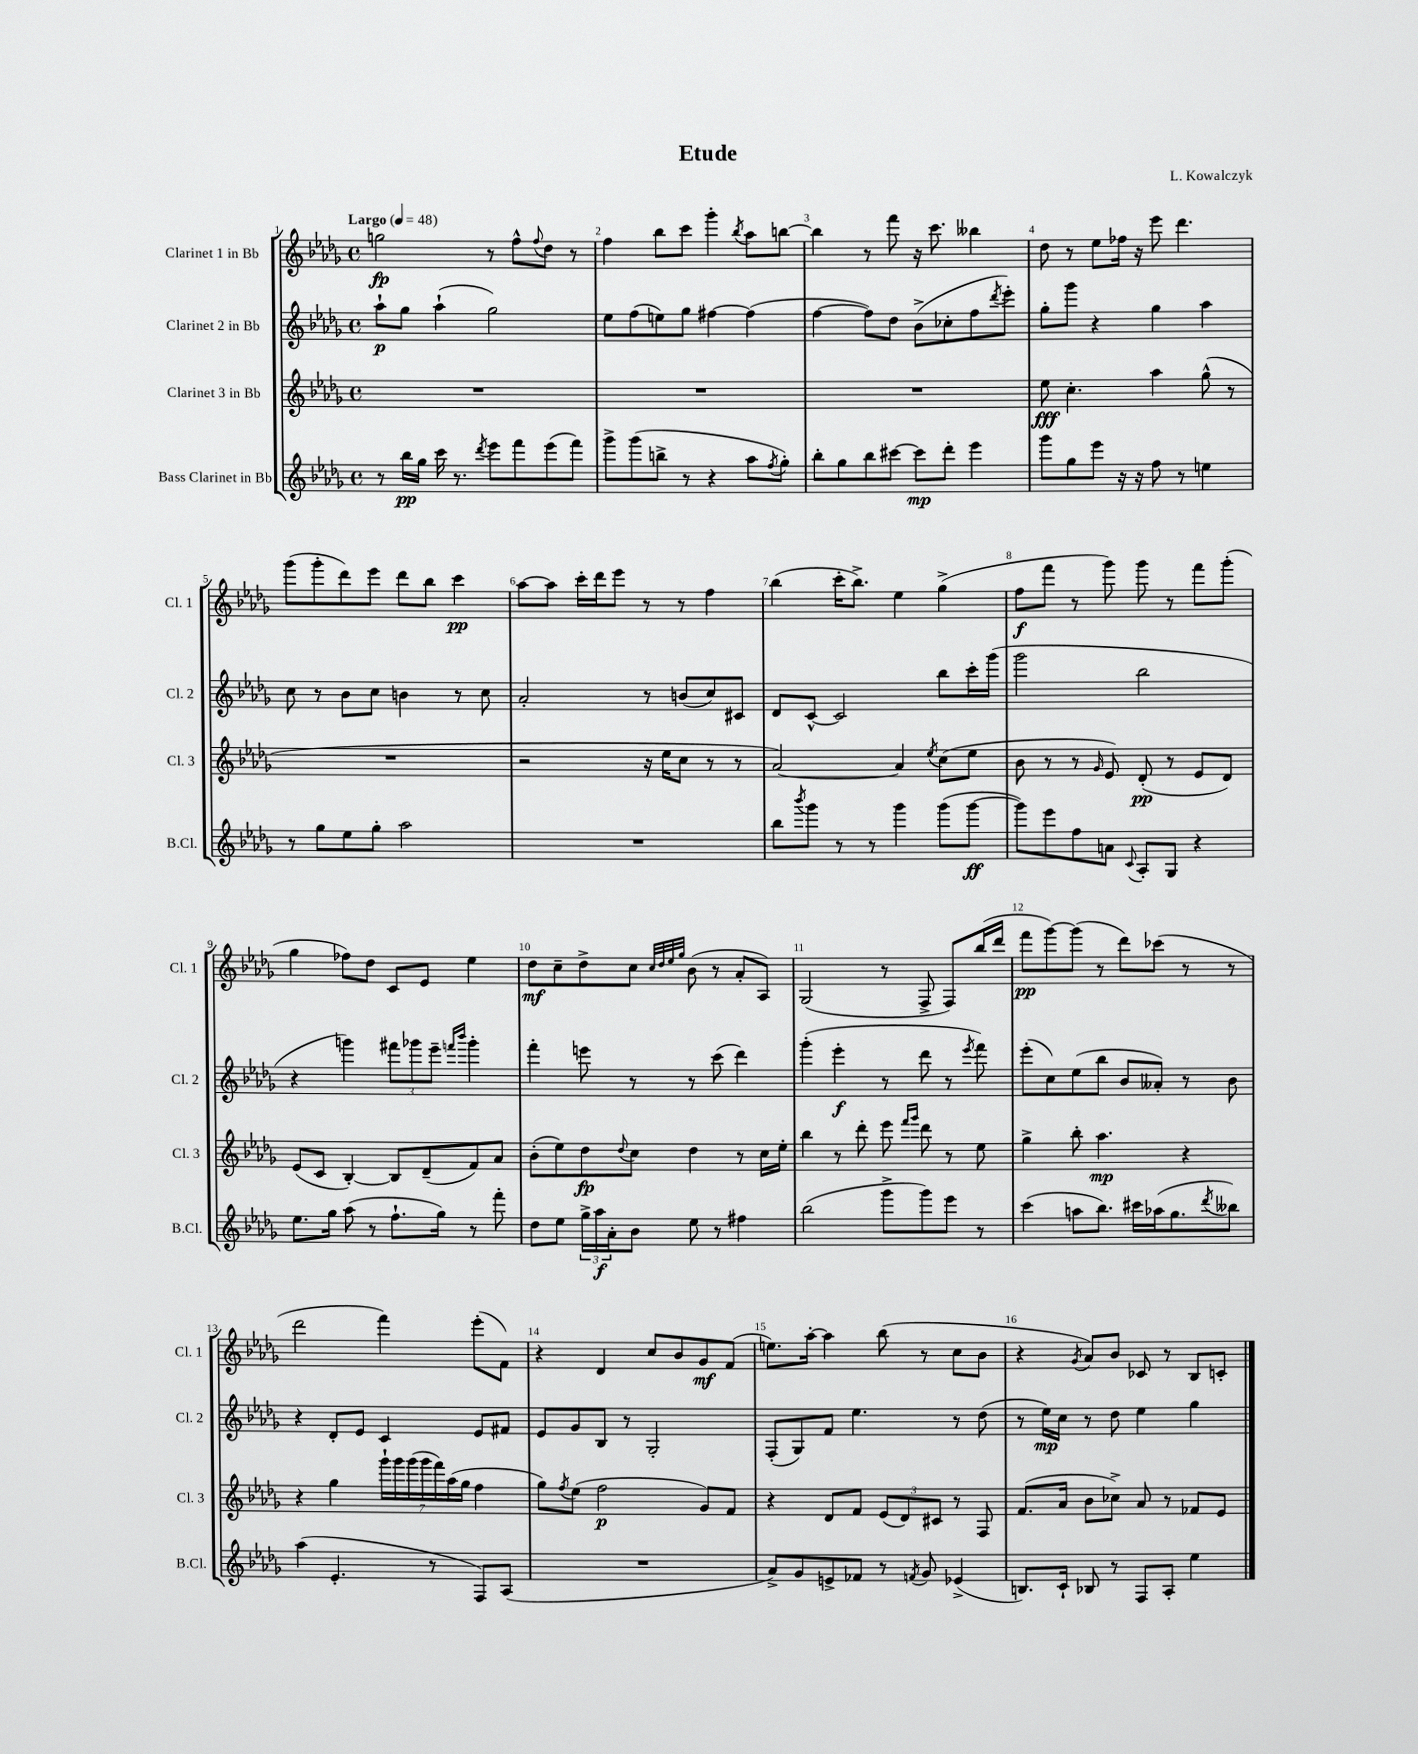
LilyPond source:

\header { title = "Etude" composer = "L. Kowalczyk" }
<<
\new StaffGroup <<
\new Staff = "s0" \with { instrumentName = "Clarinet 1 in Bb" shortInstrumentName = "Cl. 1" } {
    \clef treble \key des \major \defaultTimeSignature \time 4/4 \tempo "Largo" 4 = 48
    g''2\fp r8 f''8-^ \appoggiatura { f''8 } des''8 r8 |
    f''4 bes''8 c'''8 ges'''4-. \acciaccatura { bes''8 } aes''8 b''8~ |
    b''4 r8 f'''8 r16 c'''8. beses''4 |
    des''8 r8 ees''8 fes''16 r16 ees'''8 des'''4. |
    ges'''8( ges'''8-. des'''8) ees'''8 des'''8 bes''8 c'''4\pp |
    aes''8~ aes''8 c'''16-. des'''16 ees'''8 r8 r8 f''4 |
    bes''4( c'''16-. bes''8.->) ees''4 ges''4->( |
    f''8\f f'''8 r8 ges'''8) ges'''8 r8 f'''8 ges'''8-.( |
    ges''4 fes''8) des''8 c'8 ees'8 ees''4 |
    des''8\mf c''8-- des''8-> c''8 \grace { c''32 des''32 ees''32 ges''32 } bes'8( r8 aes'8-. aes8) |
    ges2( r8 f8-> f8) bes''16( des'''16 |
    f'''8\pp ges'''8~) ges'''8( r8 des'''8) ces'''8( r8 r8 |
    des'''2 f'''4) ees'''8-.( f'8) |
    r4 des'4 c''8 bes'8 ges'8\mf f'8( |
    e''8.) aes''16~-. aes''4 bes''8( r8 c''8 bes'8 |
    r4 \acciaccatura { ges'8 } aes'8) bes'8 ces'8 r8 bes8 c'8-. \bar "|." |
}
\new Staff = "s1" \with { instrumentName = "Clarinet 2 in Bb" shortInstrumentName = "Cl. 2" } {
    \clef treble \key des \major \defaultTimeSignature \time 4/4
    aes''8-!\p ges''8 aes''4-!( ges''2) |
    ees''8 f''8( e''8) ges''8 fis''4~ fis''4( |
    f''4~ f''8) des''8 bes'8->( ces''8-. f''8 \acciaccatura { des'''8 } ees'''8-.) |
    ges''8-. ges'''8 r4 ges''4 aes''4 |
    c''8 r8 bes'8 c''8 b'4 r8 c''8 |
    aes'2-. r8 b'8( c''8) cis'8 |
    des'8 c'8~-^ c'2 bes''8 c'''16-. ges'''16( |
    ges'''2 bes''2 |
    r4 g'''4) \tuplet 3/2 { fis'''8 ges'''8 ees'''8-- } \grace { f'''16 bes'''16 } ges'''4-. |
    f'''4-. e'''8 r8 r8 c'''8( des'''4) |
    ges'''4-.( ees'''4-.\f r8 des'''8 r8 \acciaccatura { ees'''8 } f'''8) |
    ees'''8-.( c''8) ees''8( bes''8 bes'8 aeses'8-.) r8 bes'8 |
    r4 des'8-. ees'8 c'4 ees'8 fis'8 |
    ees'8 ges'8 bes8 r8 ges2-. |
    f8-.( ges8) f'8 ees''4. r8 des''8( |
    r8 ees''16\mp) c''16 r8 des''8 ees''4 ges''4 \bar "|." |
}
\new Staff = "s2" \with { instrumentName = "Clarinet 3 in Bb" shortInstrumentName = "Cl. 3" } {
    \clef treble \key des \major \defaultTimeSignature \time 4/4
    R1 |
    R1 |
    R1 |
    ees''8\fff c''4.-. aes''4 ges''8-^( r8 |
    R1 |
    r2 r16 ees''16 c''8 r8 r8 |
    aes'2~) aes'4 \acciaccatura { ees''8 } c''8( ees''8 |
    bes'8 r8 r8 \grace { ges'16 } ees'8) des'8-.\pp( r8 ees'8 des'8) |
    ees'8( c'8 bes4~-.) bes8 des'8--( f'8) aes'8 |
    bes'8-.( ees''8) des''8\fp \appoggiatura { des''8 } c''8 des''4 r8 c''16 ees''16-. |
    bes''4 r8 des'''8-. ees'''8 \grace { f'''16 ges'''16 } des'''8 r8 ees''8 |
    ges''4-> bes''8-. aes''4.\mp r4 |
    r4 ges''4 \tuplet 7/4 { ges'''16-! ges'''16 ges'''16( ges'''16 f'''16) aes''16( ges''16 } f''4 |
    ges''8) \acciaccatura { f''8 } ees''8( f''2\p ges'8) f'8 |
    r4 des'8 f'8 \tuplet 3/2 { ees'8( des'8) cis'8 } r8 f8 |
    f'8.( aes'16 bes'8 ces''8->) aes'8 r8 fes'8 ees'8 \bar "|." |
}
\new Staff = "s3" \with { instrumentName = "Bass Clarinet in Bb" shortInstrumentName = "B.Cl." } {
    \clef treble \key des \major \defaultTimeSignature \time 4/4
    r8 bes''16\pp ges''16 c'''16 r8. \acciaccatura { des'''8 } ees'''8 f'''8 ees'''8( f'''8) |
    ges'''8-> ges'''8( b''8-> r8 r4 aes''8 \acciaccatura { f''8 } ges''8-.) |
    bes''8-. ges''8 bes''8 cis'''8~ cis'''8\mp des'''8-. ees'''4 |
    ges'''8 ges''8 ees'''8 r16 r16 f''8 r8 e''4 |
    r8 ges''8 ees''8 ges''8-. aes''2 |
    R1 |
    bes''8 \acciaccatura { bes'''8 } ges'''8 r8 r8 ges'''4 ges'''8( ges'''8~\ff |
    ges'''8) ees'''8 f''8 a'8 \appoggiatura { c'8 } aes8-. ges8 r4 |
    ees''8. ges''16 aes''8( r8 f''8.-! ges''16) r8 f'''8-. |
    des''8 ees''8 \tuplet 3/2 { ges''16-> aes''16\f aes'16-. } bes'8 ees''8 r8 fis''4 |
    bes''2( ges'''8-> ges'''8) ees'''8 r8 |
    c'''4( a''8 bes''8.) cis'''16 aes''16( ges''8. \acciaccatura { des'''8 } beses''8) |
    aes''4( ees'4.-. r8 f8) aes8( |
    R1 |
    aes'8->) ges'8 e'8-> fes'8 r8 \acciaccatura { f'8 } ges'8 ees'4->( |
    b8.) c'16-! bes8 r8 f8 aes8-. ees''4 \bar "|." |
}
>>
>>
\layout { \context { \Score \override BarNumber.break-visibility = ##(#f #t #t) barNumberVisibility = #all-bar-numbers-visible } }
